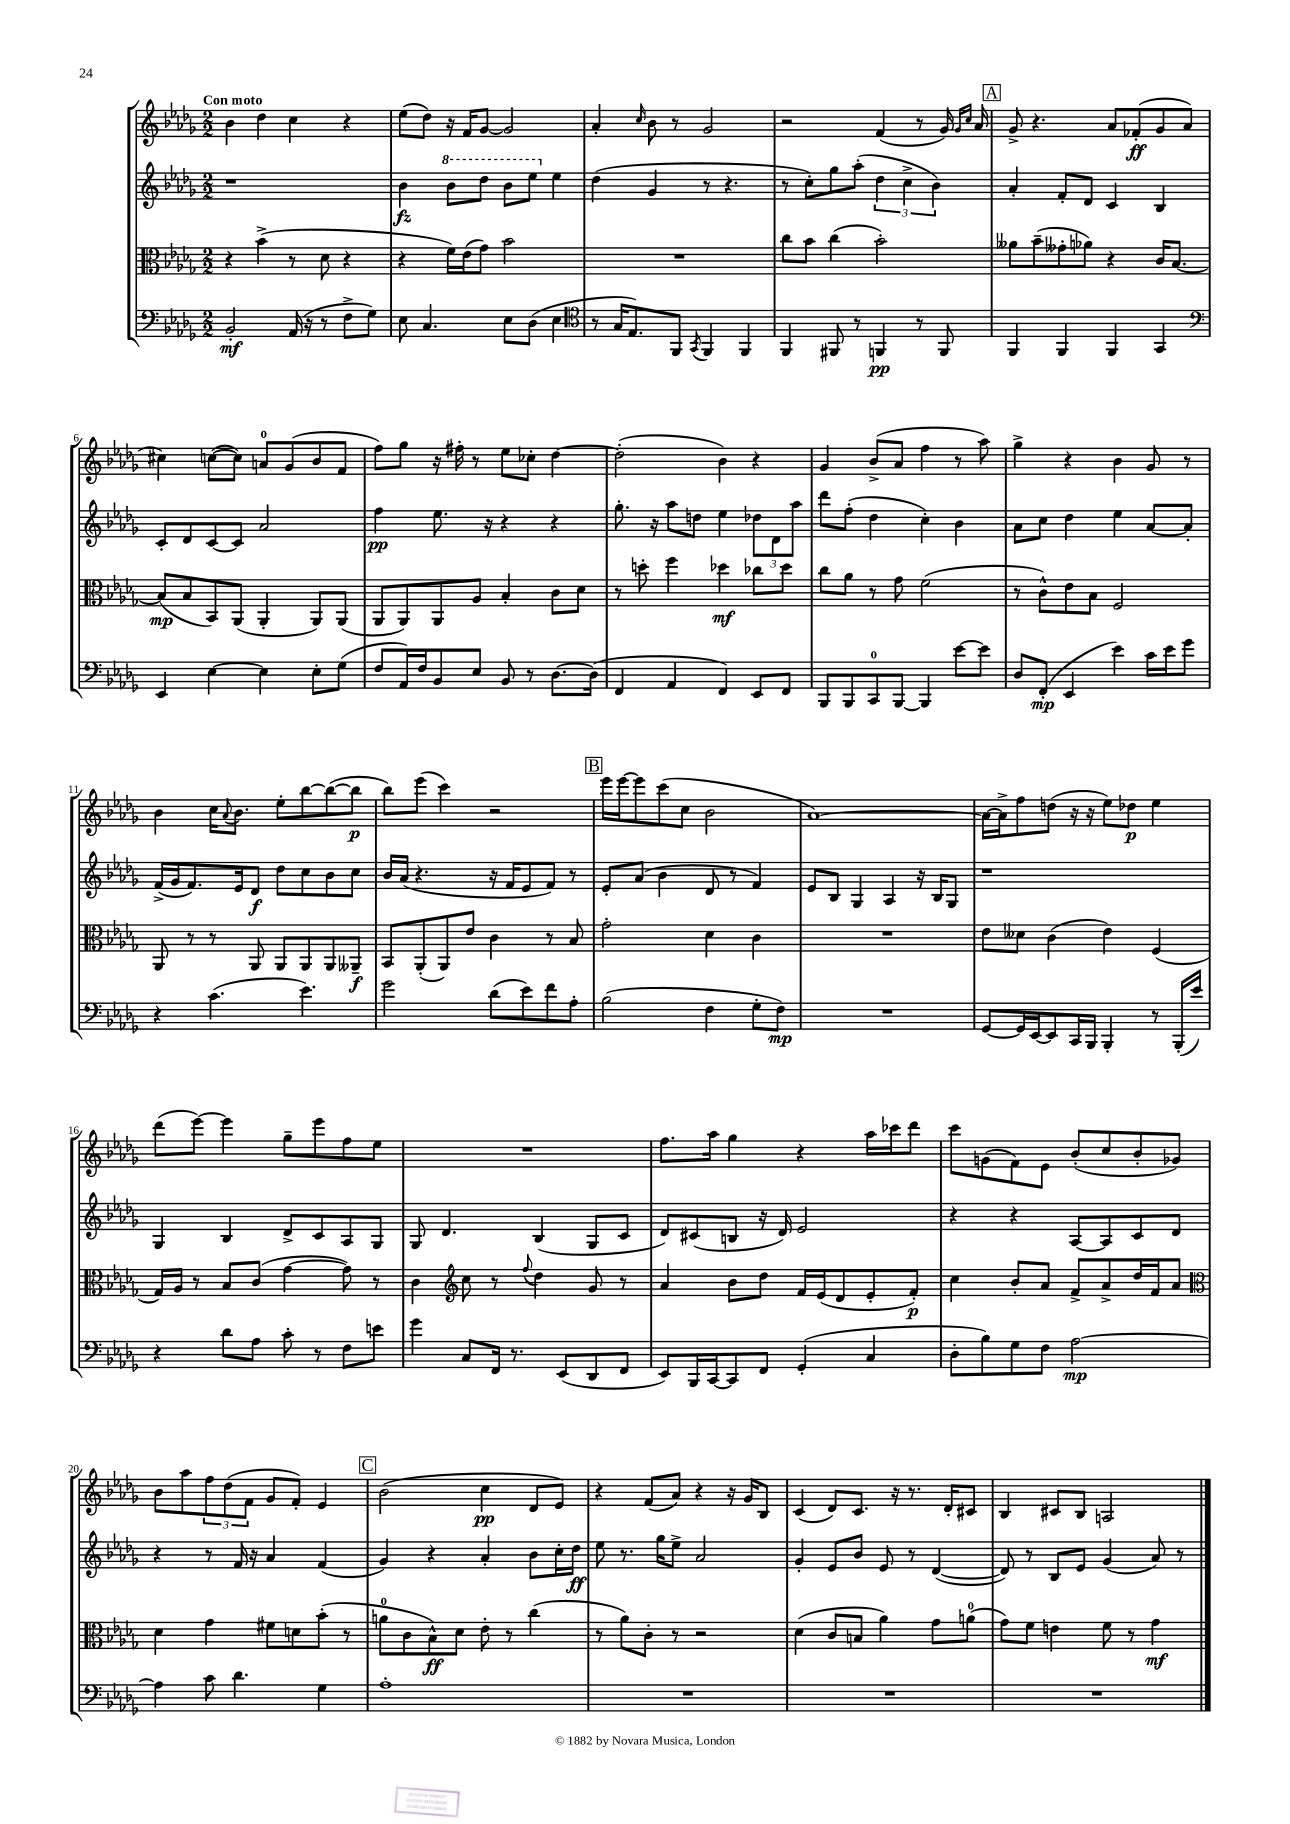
<<
\new StaffGroup <<
\new Staff = "s0" {
    \clef treble \key des \major \numericTimeSignature \time 2/2 \tempo "Con moto"
    bes'4 des''4 c''4 r4 |
    ees''8( des''8) r16 f'16 ges'8~ ges'2 |
    aes'4-. \grace { c''16 } bes'8 r8 ges'2 |
    r2 f'4( r8 ges'16) \grace { ges'16 c''16 } aes'16 |
    \mark \markup { \box "A" } ges'8-> r4. aes'8 fes'8-.\ff( ges'8 aes'8 |
    cis''4) c''8~( c''8) a'8-0 ges'8( bes'8 f'8 |
    f''8) ges''8 r16 fis''16-. r8 ees''8 ces''8-. des''4~ |
    des''2-.( bes'4) r4 |
    ges'4 bes'8->( aes'8 f''4 r8 aes''8) |
    ges''4-> r4 bes'4 ges'8 r8 |
    bes'4 c''16 \appoggiatura { aes'8 } bes'8. ees''8-. bes''8~ bes''8~( bes''8\p |
    bes''8) ees'''8( c'''4) r2 |
    \mark \markup { \box "B" } ees'''16 ees'''16~ ees'''8 c'''8( c''8 bes'2 |
    aes'1~) |
    aes'16~ aes'16-> f''8 d''8( r16 r16 ees''8) des''8\p ees''4 |
    des'''8( ees'''8~) ees'''4 ges''8-- ees'''8 f''8 ees''8 |
    R1 |
    f''8. aes''16 ges''4 r4 aes''16 ces'''16 des'''8 |
    c'''8 g'8( f'8) ees'8 bes'8-.( c''8 bes'8-. ges'8) |
    bes'8 aes''8 \tuplet 3/2 { f''8 des''8( f'8 } ges'8 f'8-.) ees'4 |
    \mark \markup { \box "C" } bes'2( c''4\pp des'8 ees'8) |
    r4 f'8( aes'8) r4 r16 ges'16 bes8 |
    c'4( des'8) c'8. r16 r8. des'16-. cis'8 |
    bes4 cis'8 bes8 a2 \bar "|." |
}
\new Staff = "s1" {
    \clef treble \key des \major \numericTimeSignature \time 2/2
    r1 |
    bes'4\fz \ottava #1 bes''8 des'''8 bes''8 ees'''8 \ottava #0 ees''4 |
    des''4( ges'4 r8 r4. |
    r8 c''8-.) ges''8 aes''8-.( \tuplet 3/2 { des''4 c''4-> bes'4) } |
    \mark \markup { \box "A" } aes'4-. f'8-. des'8 c'4 bes4 |
    c'8-. des'8 c'8~ c'8 aes'2 |
    f''4\pp ees''8. r16 r4 r4 |
    ges''8.-. r16 aes''8 d''8 ees''4 \tuplet 3/2 { des''8 des'8 aes''8 } |
    des'''8 f''8-.( des''4 c''4-.) bes'4 |
    aes'8 c''8 des''4 ees''4 aes'8~ aes'8-. |
    f'16->( ges'16 f'8.) ees'16 des'8\f des''8 c''8 bes'8 c''8 |
    bes'16 aes'16( r4. r16 f'16 ees'8 f'8) r8 |
    \mark \markup { \box "B" } ees'8-. aes'8( bes'4 des'8 r8 f'4) |
    ees'8 bes8 ges4 aes4 r16 bes16 ges8 |
    r1 |
    ges4 bes4 des'8-> c'8 aes8 ges8 |
    ges8 des'4. bes4( ges8 c'8 |
    des'8) cis'8( b8 r16 des'16) ees'2 |
    r4 r4 aes8~ aes8 c'8 des'8 |
    r4 r8 f'16 r16 aes'4 f'4( |
    \mark \markup { \box "C" } ges'4) r4 aes'4-. bes'8 c''16-. des''16\ff |
    ees''8 r8. ges''16 ees''8-> aes'2 |
    ges'4-. ees'8 bes'8 ees'8 r8 des'4~( |
    des'8) r8 bes8 ees'8 ges'4( aes'8) r8 \bar "|." |
}
\new Staff = "s2" {
    \clef alto \key des \major \numericTimeSignature \time 2/2
    r4 bes'4->( r8 des'8 r4 |
    r4 f'16) ees'16( ges'8) bes'2 |
    R1 |
    c''8 bes'8 c''4( bes'2-.) |
    \mark \markup { \box "A" } aeses'8 bes'8--( geses'8-. aes'8) r4 c'16 bes8.~ |
    bes8\mp( bes8 bes,8) aes,8( aes,4-. aes,8) aes,8( |
    aes,8 aes,8) aes,8 aes8 bes4-. c'8 des'8 |
    r8 d''8-. f''4 des''4\mf ces''8 des''8 |
    c''8 aes'8 r8 ges'8 f'2( |
    r8 c'8-^) ees'8 bes8 f2 |
    aes,8 r8 r8 aes,8 aes,8 aes,8 aes,8 aeses,8--\f |
    bes,8 aes,8-.( aes,8) ees'8 c'4 r8 bes8 |
    \mark \markup { \box "B" } ges'2-. des'4 c'4 |
    R1 |
    ees'8 deses'8 c'4( ees'4) f4( |
    ges16) aes16 r8 bes8 c'8( ges'4~ ges'8) r8 |
    c'4 \clef treble c''8 r8 \appoggiatura { f''8 } des''4 ges'8 r8 |
    aes'4 bes'8 des''8 f'16 ees'16( des'8 ees'8-. f'8-.\p) |
    c''4 bes'8-. aes'8 f'8-> aes'8-> des''16 f'16 aes'8 |
    \clef alto des'4 ges'4 fis'8 d'8 bes'8-.( r8 |
    \mark \markup { \box "C" } a'8-0 c'8 bes8-^\ff) des'8 ees'8-. r8 c''4( |
    r8 aes'8) c'8-. r8 r2 |
    des'4( c'8 b8 aes'4) ges'8 a'8-0( |
    ges'8) f'8 e'4 f'8 r8 ges'4\mf \bar "|." |
}
\new Staff = "s3" {
    \clef bass \key des \major \numericTimeSignature \time 2/2
    bes,2-.\mf aes,16( r16 r8 f8-> ges8) |
    ees8 c4. ees8 des8( ees4 |
    \clef tenor r8 ges16 ees8.) f,8 \acciaccatura { ges,8 } f,4 f,4 |
    f,4 fis,8 r8 f,4\pp r8 f,8 |
    \mark \markup { \box "A" } f,4 f,4 f,4 ges,4 |
    \clef bass ees,4 ees4~ ees4 ees8-. ges8( |
    f8 aes,16) f16 bes,8 ees8 bes,8 r8 des8.~ des16( |
    f,4 aes,4 f,4) ees,8 f,8 |
    bes,,8 bes,,8 c,8-0 bes,,8~ bes,,4 ees'8~ ees'8 |
    des8 f,8-.\mp( ees,4 ees'4) c'16 ees'16 ges'8 |
    r4 c'4.( ees'4.) |
    ges'2 des'8( ees'8) f'8 aes8-. |
    \mark \markup { \box "B" } bes2( f4 ges8-. f8\mp) |
    R1 |
    ges,8~ ges,16 ees,16~ ees,8 c,16 bes,,16 bes,,4-. r8 bes,,16-.( ees'16) |
    r4 des'8 aes8 c'8-. r8 f8 e'8 |
    ges'4 c8 f,16 r8. ees,8( des,8 f,8 |
    ees,8) bes,,16 c,16~ c,8 f,8 ges,4-.( c4 |
    des8-. bes8) ges8 f8 aes2~\mp |
    aes4 c'8 des'4. ges4 |
    \mark \markup { \box "C" } aes1-. |
    R1 |
    R1 |
    R1 \bar "|." |
}
>>
>>
